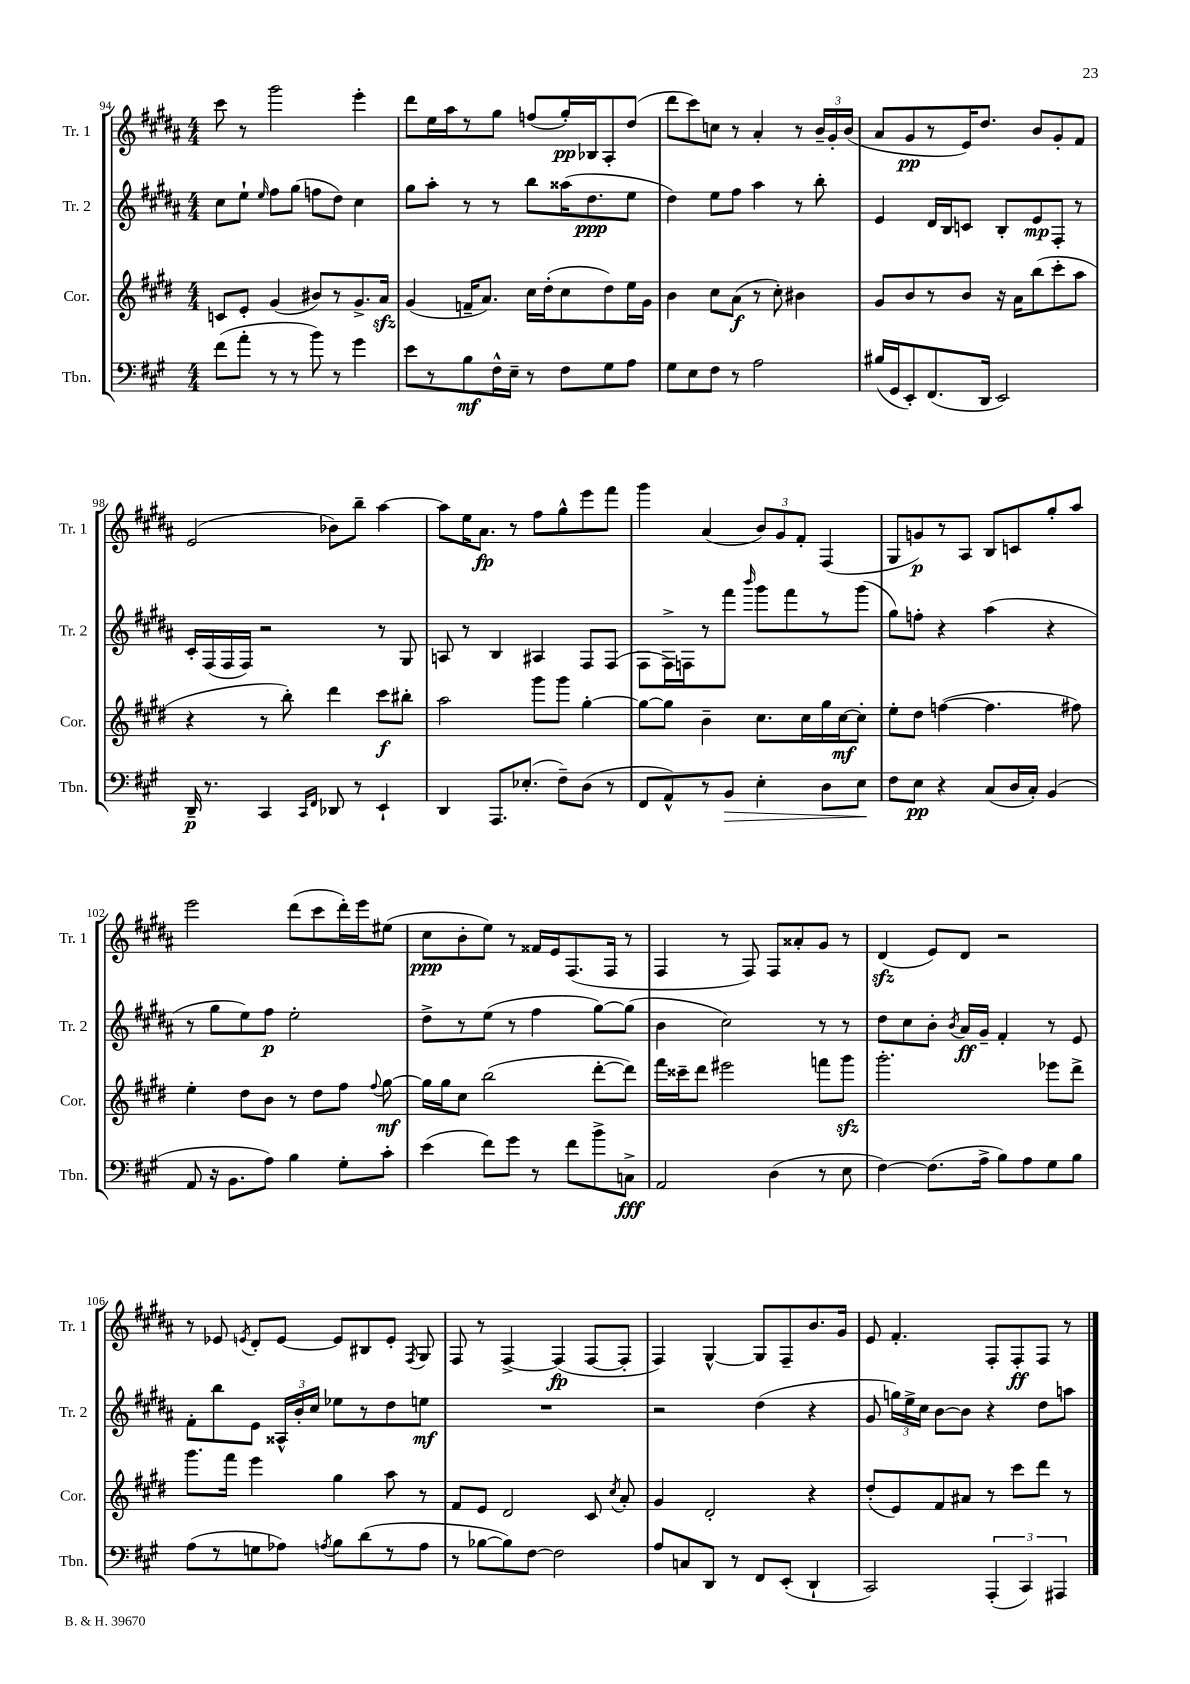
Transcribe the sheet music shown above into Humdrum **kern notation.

**kern	**dynam	**kern	**dynam	**kern	**dynam	**kern	**dynam
*part4	*part4	*part3	*part3	*part2	*part2	*part1	*part1
*staff4	*staff4	*staff3	*staff3	*staff2	*staff2	*staff1	*staff1
*I"Tbn.	*	*I"Cor.	*	*I"Tr. 2	*	*I"Tr. 1	*
*I'Tbn.	*	*I'Cor.	*	*I'Tr. 2	*	*I'Tr. 1	*
*clefF4	*	*clefG2	*	*clefG2	*	*clefG2	*
*k[f#c#g#]	*	*k[f#c#g#d#]	*	*k[f#c#g#d#a#]	*	*k[f#c#g#d#a#]	*
*M4/4	*	*M4/4	*	*M4/4	*	*M4/4	*
=94	=94	=94	=94	=94	=94	=94	=94
(8f#\L	.	8cn/L	.	8cc#\L	.	8ccc#\	.
8a'\J	.	8e'/J	.	8ee`\J	.	8r	.
.	.	.	.	16qqee/	.	.	.
8r	.	(4g#/	.	8ff#\L	.	2ggg#\	.
8r	.	.	.	(8gg#\J	.	.	.
8b\)	.	8b#X/L)	.	8ffn\L	.	.	.
8r	.	8r	.	8dd#\J)	.	.	.
4g#\	.	8.g#^/	.	4cc#\	.	4eee'\	.
.	.	16azz/Jk	.	.	.	.	.
=95	=95	=95	=95	=95	=95	=95	=95
8e\L	.	(4g#/	.	8gg#\L	.	8ddd#\L	.
8r	.	.	.	8aa#'\J	.	16ee\L	.
.	.	.	.	.	.	16aa#\J	.
8B\	mf	16fn~/KL	.	8r	.	8r	.
.	.	8.a/J)	.	.	.	.	.
16F#^^\L	.	.	.	8r	.	8gg#\J	.
16E~\JJ	.	.	.	.	.	.	.
8r	.	16cc#\LL	.	8bb\L	.	(8ffn/L	.
.	.	(16dd#'\J	.	.	.	.	.
8F#\L	.	8cc#\	.	(16aa##X\K	.	16gg#'/L)	pp
.	.	.	.	8.dd#\	ppp	16B-X/J	.
8G#\	.	8dd#\)	.	.	.	8A#'/	.
8A\J	.	16ee\L	.	8ee\J	.	(8dd#/J	.
.	.	16g#\JJ	.	.	.	.	.
=96	=96	=96	=96	=96	=96	=96	=96
8G#\L	.	4b\	.	4dd#\)	.	8ddd#\L	.
8E\	.	.	.	.	.	8ccc#\)	.
8F#\J	.	8cc#\L	.	8ee\L	.	8ccn\J	.
8r	.	(8a\J	f	8ff#\J	.	8r	.
2A\	.	8r	.	4aa#\	.	4a#'/	.
.	.	8cc#'\)	.	.	.	.	.
.	.	4b#X\	.	8r	.	8r	.
.	.	.	.	8bb'\	.	24b~/LL	.
.	.	.	.	.	.	24g#'/	.
.	.	.	.	.	.	(24b/JJ	.
=97	=97	=97	=97	=97	=97	=97	=97
(16B#X/LL	.	8g#/L	.	4e/	.	8a#/L	.
16GG#/J	.	.	.	.	.	.	.
8EE'/)	.	8b/	.	.	.	8g#/	pp
(8.FF#/	.	8r	.	16d#/LL	.	8r	.
.	.	.	.	16B/J	.	.	.
.	.	8b/J	.	8cn/J	.	16e/K)	.
16DD/Jk	.	.	.	.	.	8.dd#/J	.
2EE/)	.	16r	.	8B'/L	.	.	.
.	.	16a\KL	.	.	.	.	.
.	.	(8bb\	.	8e/	mp	8b/L	.
.	.	8ccc#'\	.	8F#'/J	.	8g#'/	.
.	.	8aa\J	.	8r	.	8f#/J	.
!!LO:LB:g=z
=98	=98	=98	=98	=98	=98	=98	=98
16DD~/	p	4r	.	16c#'/LL	.	(2e/	.
8.r	.	.	.	(16F#/	.	.	.
.	.	.	.	16F#/	.	.	.
.	.	.	.	16F#/JJ)	.	.	.
4CC#/	.	8r	.	2r	.	.	.
.	.	8bb'\)	.	.	.	.	.
16qqCC#/LL	.	.	.	.	.	.	.
16qqFF#/JJ	.	.	.	.	.	.	.
8DD-X/	.	4ddd#\	.	.	.	8b-X\L)	.
8r	.	.	.	.	.	8bb~\J	.
4EE`/	.	8ccc#\L	f	8r	.	[4aa#\	.
.	.	8bb#X'\J	.	8G#/	.	.	.
=99	=99	=99	=99	=99	=99	=99	=99
4DD/	.	2aa\	.	8An/	.	8aa#\L]	.
.	.	.	.	8r	.	16ee\K	.
.	.	.	.	.	.	8.a#\J	fp
8.AAA/L	.	.	.	4B/	.	.	.
.	.	.	.	.	.	8r	.
(8.E-X'/J	.	.	.	.	.	.	.
.	.	8ggg#\L	.	4A#X/	.	8ff#\L	.
8F#~\L)	.	8ggg#\J	.	.	.	8gg#^^\	.
(8D\J	.	[4gg#'\	.	8F#/L	.	8eee\	.
8r	.	.	.	(8F#/J	.	8fff#\J	.
=100	=100	=100	=100	=100	=100	=100	=100
8FF#/L	.	8gg#\L_	.	8F#\L	.	4ggg#\	.
8AA^^/)	.	8gg#\J]	.	16F#^\L)	.	.	.
.	.	.	.	16Fn\J	.	.	.
8r	.	4b~\	.	8r	.	(4a#/	.
!	!LO:HP:b	!	!	!	!	!	!
8BB/J	>	.	.	8fff#\J	.	.	.
.	.	.	.	16qqbbb/	.	.	.
4E'\	.	8.cc#\L	.	8ggg#\L	.	12b/L)	.
.	.	.	.	.	.	12g#/	.
.	.	.	.	8fff#\	.	.	.
.	.	.	.	.	.	12f#'/J	.
.	.	16cc#\L	.	.	.	.	.
8D\L	.	16gg#\	.	8r	.	(4F#/	.
.	.	[16cc#\J	mf	.	.	.	.
8E\J	.	8cc#'\J]	.	(8ggg#\J	.	.	.
.	]	.	.	.	.	.	.
=101	=101	=101	=101	=101	=101	=101	=101
8F#\L	.	8ee'\L	.	8gg#\L)	.	8G#/L	.
8E\J	pp	8dd#\J	.	8ffn'\J	.	8gn/)	p
4r	.	([4ffn\	.	4r	.	8r	.
.	.	.	.	.	.	8A#/J	.
(8C#/L	.	4.ff\]	.	(4aa#\	.	8B/L	.
16D/L	.	.	.	.	.	8cn/	.
16C#'/JJ)	.	.	.	.	.	.	.
(4BB/	.	.	.	4r	.	8gg#'/	.
.	.	8ff#X\)	.	.	.	8aa#/J	.
!!LO:LB:g=z
=102	=102	=102	=102	=102	=102	=102	=102
8AA/	.	4ee'\	.	8r	.	2eee\	.
16r	.	.	.	8gg#\L	.	.	.
8.BB\L	.	.	.	.	.	.	.
.	.	8dd#\L	.	8ee\)	.	.	.
8A\J)	.	8b\J	.	8ff#\J	p	.	.
4B\	.	8r	.	2ee'\	.	(8ddd#\L	.
.	.	8dd#\L	.	.	.	8ccc#\	.
8G#'\L	.	8ff#\J	.	.	.	16ddd#'\L)	.
.	.	.	.	.	.	16eee\J	.
.	.	8qqff#/	.	.	.	.	.
8c#'\J	.	[8gg#\	mf	.	.	(8ee#X\J	.
=103	=103	=103	=103	=103	=103	=103	=103
(4e\	.	16gg#\LL]	.	8dd#^\L	.	8cc#\L	ppp
.	.	16gg#\J	.	.	.	.	.
.	.	8cc#\J	.	8r	.	8b'\	.
8f#\L)	.	(2bb\	.	(8ee\J	.	8ee\J)	.
8g#\J	.	.	.	8r	.	8r	.
8r	.	.	.	4ff#\	.	16f##X/LL	.
.	.	.	.	.	.	16e/J	.
8f#\L	.	.	.	.	.	(8.F#/	.
8b^\	.	[8ddd#'\L	.	[8gg#\L)	.	.	.
.	.	.	.	.	.	16F#/Jk	.
8Cn^\J	fff	8ddd#\J])	.	(8gg#\J]	.	8r	.
=104	=104	=104	=104	=104	=104	=104	=104
2AA/	.	16fff#\LL	.	4b\	.	4F#/	.
.	.	16ccc##X~\J	.	.	.	.	.
.	.	8ddd#\J	.	.	.	.	.
.	.	2eee#X\	.	2cc#\)	.	8r	.
.	.	.	.	.	.	8F#/)	.
(4D\	.	.	.	.	.	8F#/L	.
.	.	.	.	.	.	8a##X'/	.
8r	.	8fffn\L	.	8r	.	8g#/J	.
8E\	.	8ggg#zz\J	.	8r	.	8r	.
=105	=105	=105	=105	=105	=105	=105	=105
[4F#\)	.	2.ggg#'\	.	8dd#\L	.	(4d#zz/	.
.	.	.	.	8cc#\	.	.	.
(8.F#\L]	.	.	.	8b'\J	.	8e/L)	.
.	.	.	.	8qb/	.	.	.
.	.	.	.	16a#/LL	ff	8d#/J	.
16A^\Jk	.	.	.	16g#~/JJ	.	.	.
8B\L)	.	.	.	4f#'/	.	2r	.
8A\	.	.	.	.	.	.	.
8G#\	.	8eee-X\L	.	8r	.	.	.
8B\J	.	8ddd#^\J	.	8e/	.	.	.
!!LO:LB:g=z
=106	=106	=106	=106	=106	=106	=106	=106
(8A\L	.	8.ggg#\L	.	8f#'\L	.	8r	.
8r	.	.	.	8bb\	.	8e-X/	.
.	.	16fff#\Jk	.	.	.	.	.
.	.	.	.	.	.	8qen/	.
8Gn\	.	4eee\	.	8e\J	.	8d#'/L	.
8A-X\J)	.	.	.	24A##X^^/LL	.	[8e/J	.
.	.	.	.	24b'/	.	.	.
.	.	.	.	24cc#/JJ	.	.	.
8qAn/	.	.	.	.	.	.	.
8B\L	.	4gg#\	.	8ee-X\L	.	8e/L]	.
(8d\	.	.	.	8r	.	8B#X/	.
8r	.	8aa\	.	8dd#\	.	8e'/J	.
.	.	.	.	.	.	8qF#/	.
8A\J	.	8r	.	8een\J	mf	8G#/	.
=107	=107	=107	=107	=107	=107	=107	=107
8r	.	8f#/L	.	1r	.	8F#/	.
[8B-X\L	.	8e/J	.	.	.	8r	.
8B-\])	.	2d#/	.	.	.	[4F#^/	.
[8F#\J	.	.	.	.	.	.	.
2F#\]	.	.	.	.	.	(4F#/]	fp
.	.	8c#/	.	.	.	[8F#/L	.
.	.	8qcc#/	.	.	.	.	.
.	.	8a'/	.	.	.	8F#'/J]	.
=108	=108	=108	=108	=108	=108	=108	=108
8A/L	.	4g#/	.	2r	.	4F#/)	.
8Cn/	.	.	.	.	.	.	.
8DD/J	.	2d#'/	.	.	.	[4G#^^/	.
8r	.	.	.	.	.	.	.
8FF#/L	.	.	.	(4dd#\	.	8G#/L]	.
(8EE'/J	.	.	.	.	.	8F#~/	.
4DD`/	.	4r	.	4r	.	8.b/	.
.	.	.	.	.	.	16g#/Jk	.
=109	=109	=109	=109	=109	=109	=109	=109
2CC#/)	.	(8dd#'/L	.	8g#/	.	8e/	.
.	.	8e/)	.	24ggn\LL)	.	4.f#'/	.
.	.	.	.	24ee^\	.	.	.
.	.	.	.	24cc#\JJ	.	.	.
.	.	8f#/	.	[8b\L	.	.	.
.	.	8a#X/J	.	8b\J]	.	.	.
(6AAA'/	.	8r	.	4r	.	8F#'/L	.
.	.	8ccc#\L	.	.	.	8F#'/	ff
6CC#/)	.	.	.	.	.	.	.
.	.	8ddd#\J	.	8dd#\L	.	8F#/J	.
6AAA#X/	.	.	.	.	.	.	.
.	.	8r	.	8aan\J	.	8r	.
==	==	==	==	==	==	==	==
*-	*-	*-	*-	*-	*-	*-	*-
